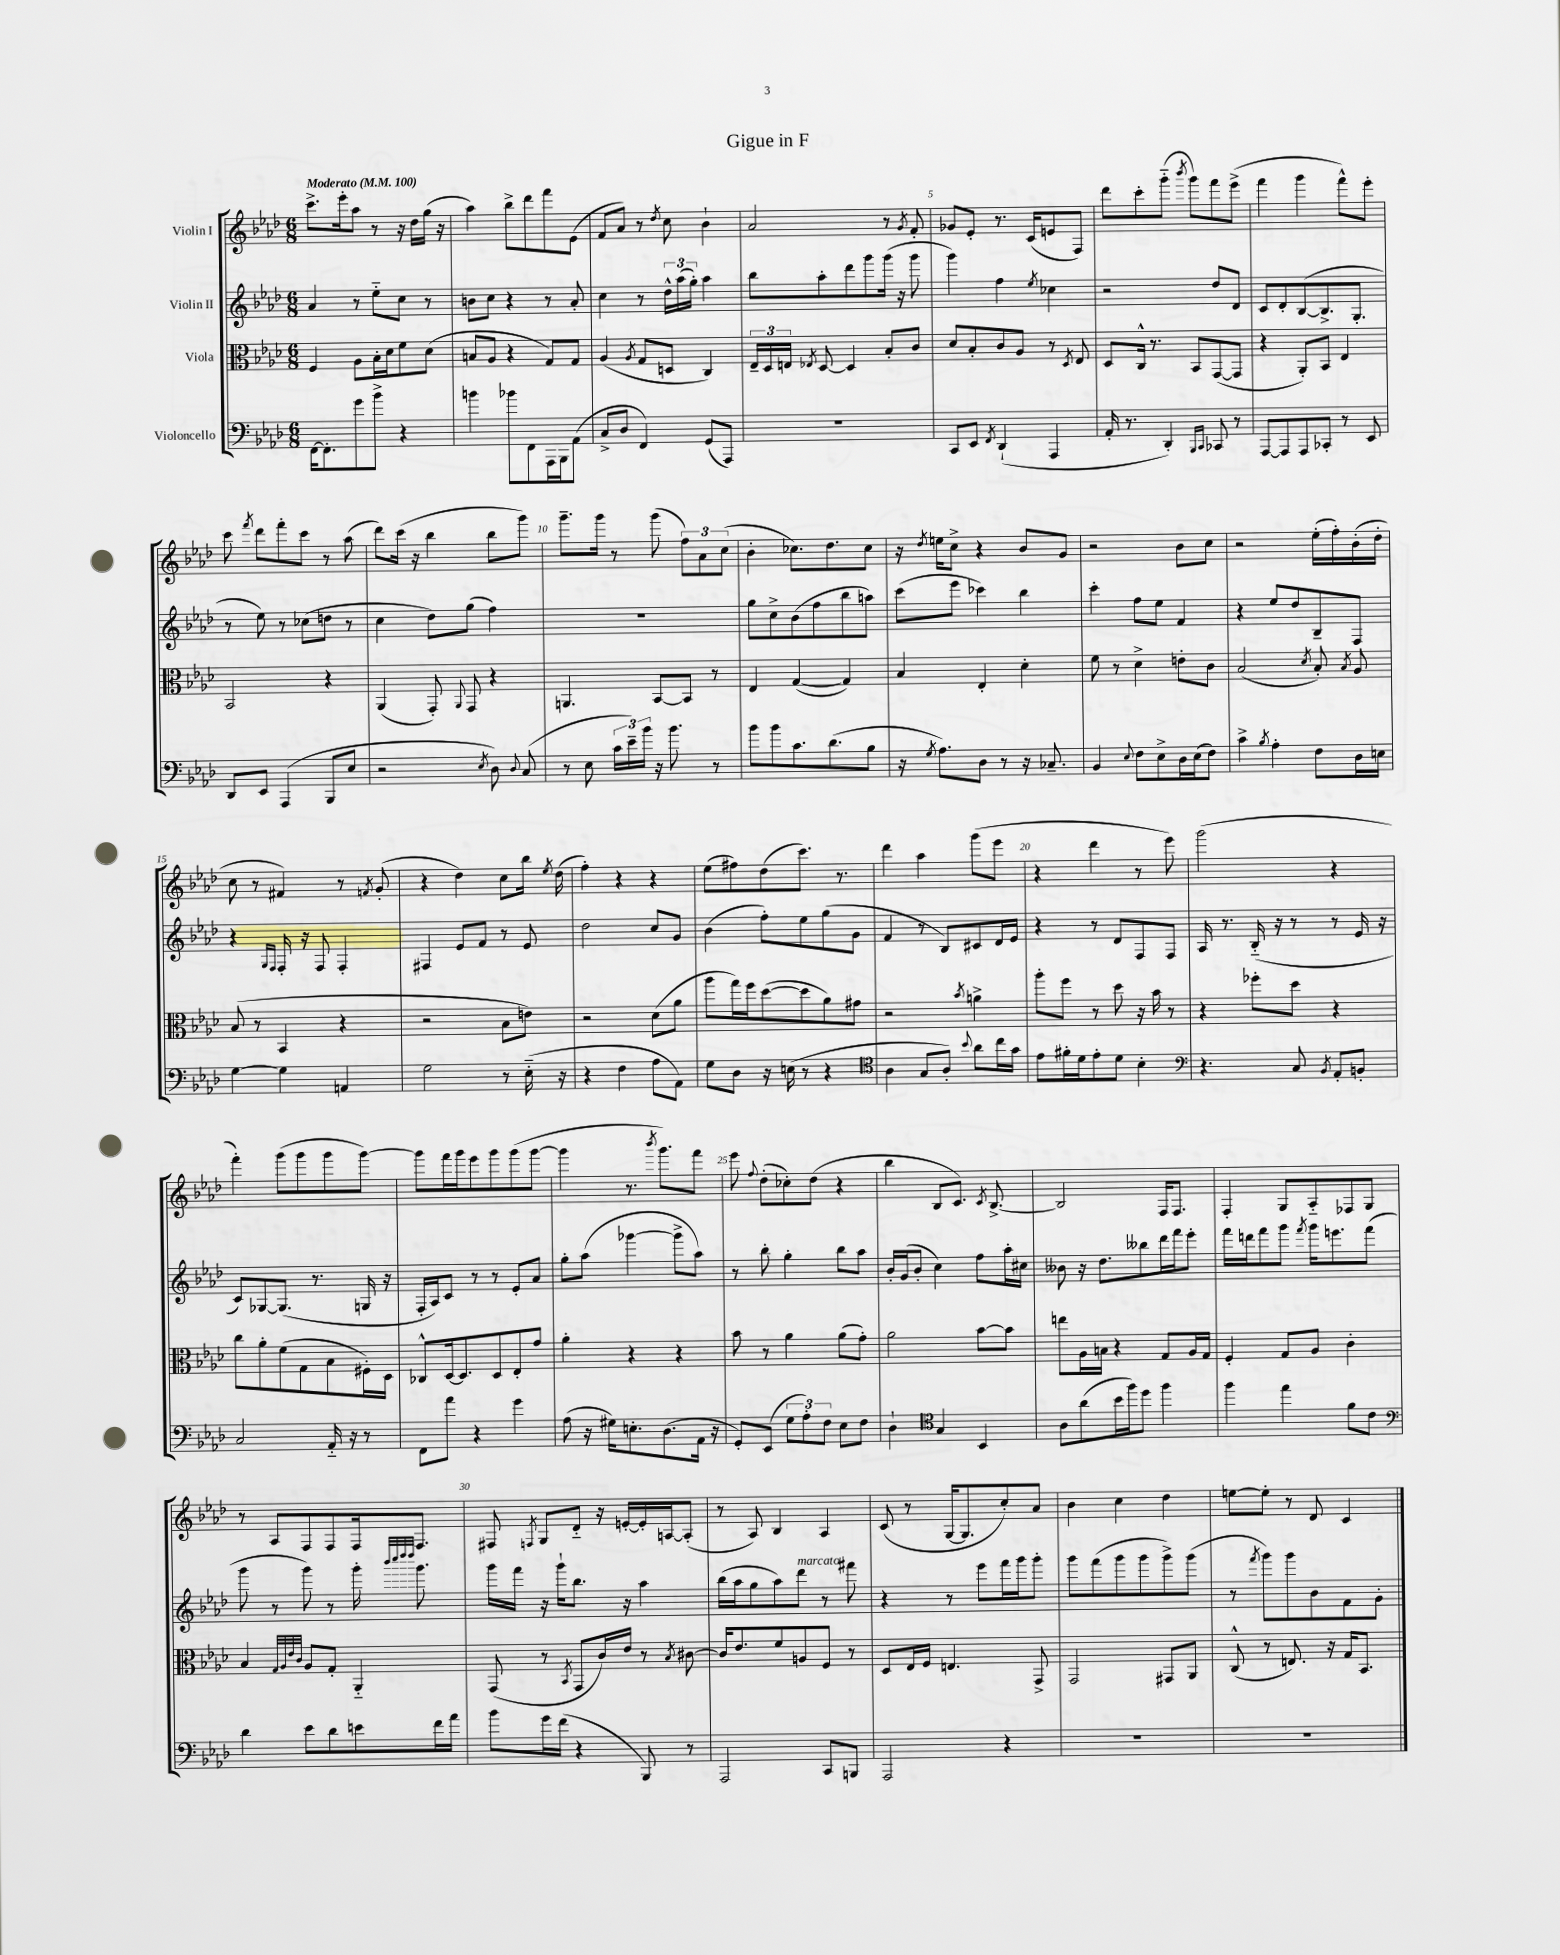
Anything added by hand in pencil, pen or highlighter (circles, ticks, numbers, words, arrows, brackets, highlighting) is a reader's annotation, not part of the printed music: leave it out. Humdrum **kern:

**kern	**kern	**kern	**kern
*staff4	*staff3	*staff2	*staff1
*clefF4	*clefC3	*clefG2	*clefG2
*k[b-e-a-d-]	*k[b-e-a-d-]	*k[b-e-a-d-]	*k[b-e-a-d-]
*M6/8	*M6/8	*M6/8	*M6/8
*MM100	*MM100	*MM100	*MM100
[16FF\LK	4F/	4a-/	8.ccc^\L
8.FF'\]	.	.	.
.	.	.	16eee-'\k
8g\	8A-\L	8r	8aa-\J
8b-^\J	16B-'\L	8ee-'~\L	8r
.	16d-\J	.	.
4r	8f\	8cc\J	16r
.	.	.	16dd-\LL
.	(8d-\J	8r	(16gg\JJ
.	.	.	16r
=	=	=	=
4b\	8B/L	8b\L	4aa-\)
.	8A-/J	8cc\J	.
8b-\L	4r	4r	8bb-^\L
8FF\	.	.	8ddd-\
16AAA-\L	8G/L)	8r	8fff\
16BBB-\J	.	.	.
(8AA-\J	8G/J	8a-'/	(8e-\J
=	=	=	=
8C^/L	(4A-/	4cc\	8f/L
8D-/J	.	.	8a-/J)
.	8qA-/	.	.
4FF/)	8G/L	8r	8r
.	.	.	8qdd-/
.	8D/J	24dd-^^\LL	8cc\
.	.	(24aa-\	.
.	.	24gg'\JJ)	.
(8GG/L	4C/)	4aa-\	4b-`\
8AAA-/J)	.	.	.
=	=	=	=
2.r	24E-~/LL	8bb-\L	2a-/
.	24D-/	.	.
.	24E/JJ	.	.
.	8qE-/	.	.
.	[8D-/	8aa-'\	.
.	4D-/]	8ddd-\	.
.	.	8ggg\	.
.	8B-'/L	(16ggg\Jk	8r
.	.	16r	.
.	.	.	8qg/
.	8c/J	8ggg\	8f'/
=	=	=	=
8CC/L	8d-/L	4ggg\)	8g-/L
8EE-/J	8B-'/	.	8e-'/J
8qFF/	.	.	.
(4DD-`/	8c/	4ff\	8.r
.	8A-/J	.	.
.	.	.	(16c/LK
.	.	8qee-/	.
4AAA-/	8r	4cc-\	8e/
.	8qD-/	.	.
.	8E-/	.	8F/J)
=	=	=	=
16AA-'/	8D-/L	2r	8ddd-\L
8.r	.	.	.
.	16C^^/Jk	.	8ccc'\
.	8.r	.	.
4DD-'/)	.	.	(8ggg'~\J
.	.	.	8qbbb-/
.	8BB-/L	.	8ggg\L)
16qqBBB-/LL	.	.	.
16qqCC/JJ	.	.	.
8CC-/	([8GG/	8dd-/L	8fff\
8r	8GG/]J	8d-/J	(8eee-^\J
=	=	=	=
[8AAA-/L	4r	8c/L	4fff\
8AAA-/]	.	8d-'/	.
8AAA-/	8AA-'/L)	([8B-/	4ggg\
8CC-'/J	8BB-/J	8.B-^/]	.
8r	4E-/	.	8fff^^\L)
.	.	8.G'/J	.
8EE-/	.	.	8eee-'\J
=	=	=	=
8DD-/L	2BB-/	8r	8ccc\
.	.	.	8qfff/
8EE-/J	.	8ee-\)	8ddd-\L
(4AAA-/	.	8r	8fff'\
.	.	(8cc-\L	8ccc\J
8BBB-/L	4r	8dd\J	8r
8E-/J	.	8r	(8aa-\
=	=	=	=
2r	(4AA-/	4cc\	8ddd-\L)
.	.	.	(16ccc\Jk
.	.	.	16r
.	8GG'/)	8dd-\L)	4bb-\
.	8qqAA-/	.	.
.	8GG/	(8gg\J	.
8qE-/	.	.	.
8D-\)	4r	4ff\)	8bb-\L
8qqD-/	.	.	.
(8C/	.	.	8ggg\J)
=	=	=	=
8r	4.AA/	2.r	8.ggg~\L
8E-\	.	.	.
.	.	.	16ggg\Jk
24c\LL	.	.	8r
24e-~\)	.	.	.
24b-\JJ	.	.	.
16r	[8BB-/L	.	(8ggg\
8.b-\	.	.	.
.	8BB-/]J	.	12ff\L)
.	.	.	12a-\
8r	8r	.	.
.	.	.	(12cc\J
=	=	=	=
8b-\L	4E-/	8gg\L	4b-'\
8b-\	.	8cc^\	.
8.c\	([4G/	(8b-\	8.cc-\L)
.	.	8ff\	.
(8.d-\	.	.	8.dd-\
.	4G/])	8bb-\	.
8B-\J	.	8aa\J)	8cc-\J
=	=	=	=
16r	4B-/	(8ccc\L	16r
8qG/	.	.	8qdd-/
8.A-\L)	.	.	16ee\LK
.	.	8eee-\J	8cc^\J
8D-\J	4E-'/	4ccc-\)	4r
8r	.	.	.
16r	4d-'\	4bb-\	8b-/L
8.C-~/	.	.	.
.	.	.	8g/J
=	=	=	=
4BB-/	8f\	4ccc'\	2r
.	8r	.	.
8qqE-/	.	.	.
8F\L	4d-^\	8ff\L	.
8E-^\	.	8ee-\J	.
16D-\L	8e'\L	4f/	8b-\L
(16E-\J	.	.	.
8F\J)	8c\J	.	8cc\J
=	=	=	=
4c^\	(2B-/	4r	2r
8qB-/	.	.	.
4A-'\	.	8ee-/L	.
.	.	8dd-/	.
.	8qd-/	.	.
8F\L	8B-'/)	8B-~/	(16ee-'\LL
.	.	.	16ff'\)
.	8qB-/	.	.
16D-\L	8A-/	8F/J	(16b-'\
16E\JJ	.	.	16dd-'\JJ
=	=	=	=
[4G\	(8B-/	4r	8cc\
.	8r	.	8r
.	.	16qqG/LL	.
.	.	16qqF/JJ	.
4G\]	4BB-/	16F'/	4f#/)
.	.	16r	.
.	.	8F/	.
4AA/	4r	4F'/	8r
.	.	.	8qf/
.	.	.	(8g'/
=	=	=	=
2G\	2r	4F#/	4r
.	.	8e-/L	4dd-\)
.	.	8f/J	.
8r	8B-\L	8r	8cc\L
(16E-'~\	8e\J)	8e-/	16bb-\Jk
.	.	.	8qee-/
16r	.	.	(16dd-\
=	=	=	=
4r	2r	2dd-\	4ff'\)
4F\	.	.	4r
8A-\L	(8d-\L	8cc/L	4r
8AA-\J)	8a-\J	8g/J	.
=	=	=	=
8G\L	8aa-\L	(4b-\	(8ee-\L
8D-\J	16gg\L)	.	8ff#\)
.	16ff\J	.	.
16r	([8dd-\	8ff'\L)	(8dd-\
(16E\	.	.	.
8r	8dd-\]	8ee-\	8.ccc\J)
4r	8a-\)	(8gg\	.
.	.	.	8.r
.	8g#\J	8g\J	.
=	=	=	=
*clefC4	*	*	*
4A-\	2r	4f/	4ddd-\
8G/L	.	8r	4aa-\
8A-'/J)	.	8B-/L)	.
8qqb-/	8qb-/	.	.
8a-\L	4a^\	8c#/	(8ggg\L
16cc\L	.	16d-/L	8eee-\J
16g\JJ	.	16e-/JJ	.
=	=	=	=
8e-\L	8aa-'\L	4r	4r
16f#'\L	8ff\J	.	.
16d-\J	.	.	.
8e-'\	8r	8r	4ddd-\
8d-\J	8dd-\	8d-/L	.
4B-'\	16r	8F/	8r
.	16b-\	.	.
.	8r	8F/J	8eee-\)
=	=	=	=
*clefF4	*	*	*
4.r	4r	16A-/	(2ggg\
.	.	8.r	.
.	8ff-'\L	(16B-'~/	.
.	.	16r	.
8C/	8dd-\J	8r	.
8qBB-/	.	.	.
8AA-'/L	4r	8r	4r
8BB'/J	.	16e-/	.
.	.	16r	.
=	=	=	=
2C/	8cc\L	8c/L)	4fff'\)
.	8a-'\	[8G-/	.
.	(8f\	(8.G-/]J	(8ggg\L
.	8G\	.	8ggg\
.	.	8.r	.
16AA-'~/	8B-\	.	8ggg\
16r	.	.	.
8r	16F#'\L)	16G/	[8ggg\J)
.	16D-\JJ	16r	.
=	=	=	=
8FF\L	8C-^^/L	16F'/LL	8ggg\]L
.	.	16A-/J)	.
8a-\J	[16D-/k	8c/J	16fff\L
.	8.D-/]	.	16ggg\J
4r	.	8r	8eee-\
.	8D-/	8r	8ggg\
4g\	8E-'/	8e-'/L	(8ggg\
.	8g/J	8a-/J	[8ggg\J
=	=	=	=
(8A-\	4a-'\	8gg'\L	4ggg\]
16r	.	(8aa-\J	.
16G#\LK)	.	.	.
8.E'\	4r	[4ggg-\	8.r
.	.	.	8qbbb-/
(8.D-\	.	.	8.ggg\L)
.	4r	8ggg-^\]L	.
16AA-\Jk	.	8aa-\J)	8fff\J
16r	.	.	.
=	=	=	=
8GG'/L)	8b-\	8r	8eee-\
.	.	.	8qqff/
(8EE-/J	8r	8bb-'\	(8dd-'\L
12G\L	4a-\	4gg'\	8cc-'\)
12A-'\)	.	.	.
.	.	.	(8dd-\J
12F\J	.	.	.
8E-\L	(8a-\L	8bb-\L	4r
8F\J	8g'\J)	8aa-\J	.
=	=	=	=
4D-`\	2a-\	16b-'/LL	4bb-\
.	.	(16g/J	.
.	.	8b-'/J	.
*clefC4	*	*	*
4G/	.	4cc\)	8B-/L
.	.	.	8.c/J)
4BB-/	[8b-\L	8ff\L	.
.	.	.	8qc/
.	.	.	[8.B-^/
.	8b-\]J	16aa-'\L	.
.	.	16cc#\JJ	.
=	=	=	=
8A-\L	8ee\L	8b--\	2B-/]
(8a-\	16A-\L	16r	.
.	16B\JJ	8.dd-\L	.
16b-\L	4r	.	.
16ff\J)	.	.	.
8dd-\J	.	8bb--\	.
4ff\	8G/L	16ddd-\L	16F/LK
.	.	16fff\J	8.F/J
.	16A-/L	8eee-'\J	.
.	16G/JJ	.	.
=	=	=	=
4ff\	4F'/	16fff\LL	4F'/
.	.	16ddd\J	.
.	.	8fff\	.
4ee-\	8G/L	8ggg\J	8G/L
.	.	8qfff/	.
.	8A-/J	16ggg\LK	8A-'~/
.	.	8.eee\	.
8f\L	4c'\	.	8F-/
8c\J	.	(8fff\J	8G/J
=	=	=	=
*clefF4	*	*	*
4d-\	4B-/	8ggg\	8r
.	.	8r	8A-/L
.	32qqG/LLL	.	.
.	32qqA-/	.	.
.	32qqe-/	.	.
.	32qqc/JJJ	.	.
8e-\L	8A-/L	8ggg\)	8F/
8d-\	8G'/J	8r	8F/
8e\	4AA-'~/	16ggg'\	16F/k
.	.	32qqbbb-/LLL	.
.	.	32qqcccc/	.
.	.	32qqdddd-/	.
.	.	32qqdddd-/JJJ	.
.	.	8.ggg\	8.F/J
16f\L	.	.	.
16a-\JJ	.	.	.
=	=	=	=
8b-\L	(8GG/	16ggg\LL	8F#/
.	.	16fff\JJ	.
.	.	.	8qF/
16g\L	8r	16r	8G/L
(16f\JJ	.	16ggg`\LK	.
.	8qBB-/	.	.
4r	8GG/L	8.bb-\J	8d-'~/J
.	16c/L)	.	16r
.	16e-/JJ	16r	[16e'/LL
8BBB-/)	8r	4aa-\	16e'/]
.	.	.	[16A/J
.	8qB-/	.	.
8r	[8c#\	.	(8A'/]J
=	=	=	=
2AAA-/	16c#/]LK	(16bb-\LL	8r
.	8.e-/	16aa-\J	.
.	.	8gg\	8A-/)
.	8f/	8aa-\)	4B-/
.	8A/	8ddd-\J	.
8CC/L	8F/J	8r	4A-/
8BBB/J	8r	8fff#\	.
=	=	=	=
2AAA-/	8D-/L	4r	(8c/
.	16E-/L	.	8r
.	16F/JJ	.	.
.	4.E/	8r	[16G/LK
.	.	.	8.G/]
.	.	8eee-\L	.
4r	.	16fff\L	8cc'/)
.	.	16ggg\J	.
.	8GG^/	8ggg'\J	8a-/J
=	=	=	=
2.r	2GG/	8ggg\L	4b-\
.	.	(8fff\	.
.	.	8ggg\	4cc\
.	.	8ggg\	.
.	8GG#/L	8ggg^\)	4dd-\
.	8AA-/J	(8ggg\J	.
=	=	=	=
2.r	(8C^^/	8r	[8ee\L
.	.	8qfff/	.
.	8r	8ggg\L)	8ee'\]J
.	8.E/)	8ggg\	8r
.	.	8b-\	8d-/
.	16r	.	.
.	16G/LK	8f\	4c/
.	8.BB-/J	.	.
.	.	8g'\J	.
==	==	==	==
*-	*-	*-	*-
